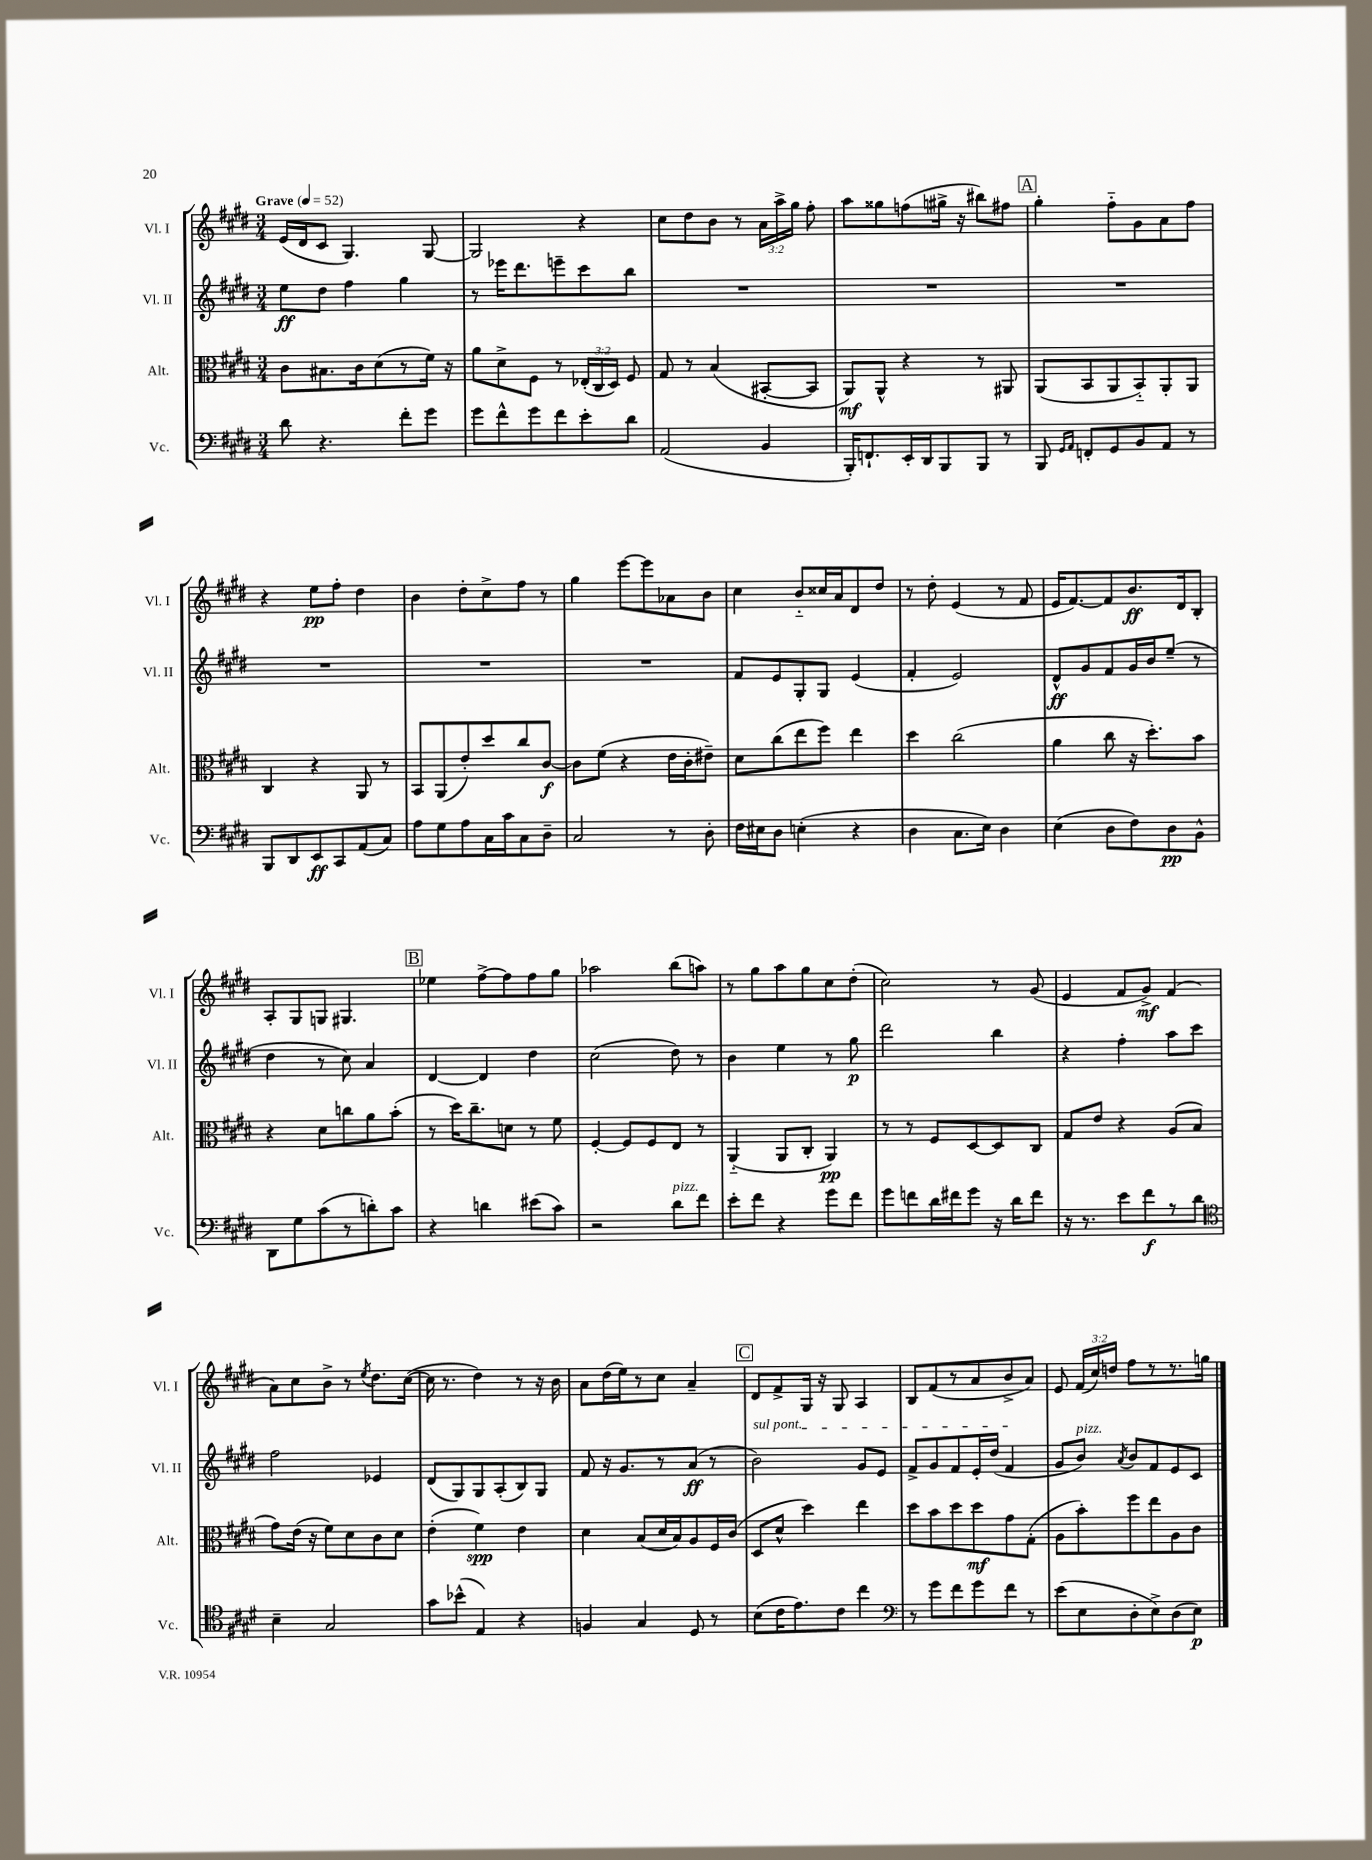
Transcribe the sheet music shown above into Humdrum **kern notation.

**kern	**dynam	**kern	**dynam	**kern	**dynam	**kern	**dynam
*part4	*part4	*part3	*part3	*part2	*part2	*part1	*part1
*staff4	*staff4	*staff3	*staff3	*staff2	*staff2	*staff1	*staff1
*I"Vc.	*	*I"Alt.	*	*I"Vl. II	*	*I"Vl. I	*
*I'Vc.	*	*I'Alt.	*	*I'Vl. II	*	*I'Vl. I	*
*clefF4	*	*clefC3	*	*clefG2	*	*clefG2	*
*k[f#c#g#d#]	*	*k[f#c#g#d#]	*	*k[f#c#g#d#]	*	*k[f#c#g#d#]	*
*M3/4	*	*M3/4	*	*M3/4	*	*M3/4	*
*MM52	*	*MM52	*	*MM52	*	*MM52	*
=1	=1	=1	=1	=1	=1	=1	=1
!	!	!	!	!	!	!LO:TX:a:B:t=Grave	!
8d#\	.	8c#\L	.	8ee\L	ff	(16e/LL	.
.	.	.	.	.	.	16d#/J	.
4.r	.	8.B#X\	.	8dd#\J	.	8c#/J	.
.	.	.	.	4ff#\	.	4.G#/)	.
.	.	16c#\k	.	.	.	.	.
.	.	(8d#\	.	.	.	.	.
8f#'\L	.	8r	.	4gg#\	.	.	.
8g#\J	.	16f#\Jk)	.	.	.	[8G#/	.
.	.	16r	.	.	.	.	.
=2	=2	=2	=2	=2	=2	=2	=2
8g#\L	.	8a\L	.	8r	.	2G#/]	.
8f#^^\	.	8d#^\	.	16eee-X\KL	.	.	.
.	.	.	.	8.ddd#\	.	.	.
8g#\	.	8F#\J	.	.	.	.	.
8f#\	.	8r	.	8eeen~\	.	.	.
8e'\	.	(24E-X'/LL	.	8ccc#\	.	4r	.
.	.	24C#/	.	.	.	.	.
.	.	24D#/JJ)	.	.	.	.	.
8d#\J	.	8F#/	.	8bb\J	.	.	.
=3	=3	=3	=3	=3	=3	=3	=3
(2AA/	.	8G#/	.	2.r	.	8cc#\L	.
.	.	8r	.	.	.	8dd#\	.
.	.	(4B/	.	.	.	8b\J	.
.	.	.	.	.	.	8r	.
4BB/	.	[8BB#X'/L	.	.	.	24a\LL	.
.	.	.	.	.	.	24aa^\	.
.	.	.	.	.	.	24gg#\JJ	.
.	.	8BB#/J]	.	.	.	8ff#'\	.
=4	=4	=4	=4	=4	=4	=4	=4
16BBB'/KL)	.	8AA/L)	mf	2.r	.	8aa\L	.
8.FFn`/	.	.	.	.	.	.	.
.	.	8AA^^/J	.	.	.	8gg##X\	.
16EE'/L	.	4r	.	.	.	(8ffn\	.
16DD#/J	.	.	.	.	.	.	.
8BBB/	.	.	.	.	.	16gg#X^\Jk	.
.	.	.	.	.	.	16r	.
8BBB/J	.	8r	.	.	.	8bb#X\L)	.
8r	.	8AA#X/	.	.	.	8ff#X\J	.
!!LO:REH:place=s1:t=A
=5	=5	=5	=5	=5	=5	=5	=5
8BBB/	.	(8AA/L	.	2.r	.	4gg#'\	.
16qqGG#/LL	.	.	.	.	.	.	.
16qqAA/JJ	.	.	.	.	.	.	.
8FFn'/L	.	8BB/	.	.	.	.	.
8GG#/	.	8AA/	.	.	.	8ff#\L	.
8BB/	.	8BB/)	.	.	.	8g#\	.
8AA/J	.	8AA'/	.	.	.	8a\	.
8r	.	8AA/J	.	.	.	8ff#\J	.
!!LO:LB:g=z
=6	=6	=6	=6	=6	=6	=6	=6
8BBB/L	.	4C#/	.	2.r	.	4r	.
8DD#/	.	.	.	.	.	.	.
8EE/	ff	4r	.	.	.	8ee\L	pp
8CC#/	.	.	.	.	.	8ff#'\J	.
(8AA/	.	8AA/	.	.	.	4dd#\	.
8C#/J)	.	8r	.	.	.	.	.
=7	=7	=7	=7	=7	=7	=7	=7
8A\L	.	8BB/L	.	2.r	.	4b\	.
8G#\	.	(8AA/	.	.	.	.	.
8A\	.	8e'/)	.	.	.	8dd#'\L	.
16C#\L	.	8dd#/	.	.	.	8cc#^\	.
16c#\J	.	.	.	.	.	.	.
8C#\	.	8cc#/	.	.	.	8ff#\J	.
8D#~\J	.	[8c#/J	f	.	.	8r	.
=8	=8	=8	=8	=8	=8	=8	=8
2C#/	.	8c#\L]	.	2.r	.	4gg#\	.
.	.	(8f#\J	.	.	.	.	.
.	.	4r	.	.	.	[8eee\L	.
.	.	.	.	.	.	8eee\]	.
8r	.	16e\LL	.	.	.	8a-X\	.
.	.	16c#'\J	.	.	.	.	.
8D#'\	.	8e#X~\J)	.	.	.	8b\J	.
=9	=9	=9	=9	=9	=9	=9	=9
16F#\LL	.	8d#\L	.	8f#/L	.	4cc#\	.
16E#X\J	.	.	.	.	.	.	.
8D#\J	.	(8cc#\	.	8e/	.	.	.
(4En'\	.	8ee\	.	8G#'/	.	8b/L	.
.	.	8ff#\J)	.	8G#/J	.	16cc##X/L	.
.	.	.	.	.	.	16a/J	.
4r	.	4ee\	.	(4e/	.	8d#/	.
.	.	.	.	.	.	8dd#/J	.
=10	=10	=10	=10	=10	=10	=10	=10
4D#\	.	4dd#\	.	4f#'/	.	8r	.
.	.	.	.	.	.	8dd#'\	.
8.C#\L	.	(2cc#\	.	2e/)	.	(4e/	.
16E\Jk)	.	.	.	.	.	.	.
4D#\	.	.	.	.	.	8r	.
.	.	.	.	.	.	8f#/	.
=11	=11	=11	=11	=11	=11	=11	=11
(4E\	.	4a\	.	8d#^^/L	ff	16e/KL	.
.	.	.	.	.	.	[8.f#/)	.
.	.	.	.	8g#/	.	.	.
8D#\L	.	8cc#\	.	8f#/	.	8f#/]	.
8F#\)	.	16r	.	16g#/L	.	8.b/	ff
.	.	8.dd#'\L)	.	16b/J	.	.	.
8D#\	pp	.	.	(8ee~/J	.	.	.
.	.	.	.	.	.	16d#/k	.
8BB^^\J	.	8b\J	.	8r	.	8B'/J	.
!!LO:LB:g=z
=12	=12	=12	=12	=12	=12	=12	=12
8DD#\L	.	4r	.	4dd#\	.	8A'/L	.
8G#\	.	.	.	.	.	8G#/	.
(8c#\	.	8d#\L	.	8r	.	8Gn/J	.
8r	.	8ccn\	.	8cc#\)	.	4.G#X/	.
8dn'\)	.	8a\	.	4a/	.	.	.
8c#\J	.	(8b'\J	.	.	.	.	.
!!LO:REH:place=s1:t=B
=13	=13	=13	=13	=13	=13	=13	=13
4r	.	8r	.	[4d#/	.	4ee-X\	.
.	.	16dd#\KL)	.	.	.	.	.
.	.	8.cc#~\	.	.	.	.	.
4dn\	.	.	.	4d#/]	.	[8ff#^\L	.
.	.	8dn\J	.	.	.	8ff#\]	.
(8e#X\L	.	8r	.	4dd#\	.	8ff#\	.
8c#\J)	.	8f#\	.	.	.	8gg#\J	.
=14	=14	=14	=14	=14	=14	=14	=14
2r	.	[4F#'/	.	(2cc#\	.	2aa-X\	.
.	.	8F#/L]	.	.	.	.	.
.	.	8F#/	.	.	.	.	.
!LO:TX:a:i:t=pizz.	!	!	!	!	!	!	!
8d#\L	.	8E/J	.	8dd#\)	.	(8bb\L	.
8f#\J	.	8r	.	8r	.	8aan\J)	.
=15	=15	=15	=15	=15	=15	=15	=15
8e'\L	.	(4AA/	.	4b\	.	8r	.
8f#\J	.	.	.	.	.	8gg#\L	.
4r	.	8AA/L	.	4ee\	.	8aa\	.
.	.	8C#'/J	.	.	.	8gg#\	.
8g#\L	.	4AA/)	pp	8r	.	8cc#\	.
8f#\J	.	.	.	8gg#\	p	(8dd#'\J	.
=16	=16	=16	=16	=16	=16	=16	=16
8g#\L	.	8r	.	2ddd#\	.	2cc#\)	.
8fn\	.	8r	.	.	.	.	.
16d#\L	.	8F#/L	.	.	.	.	.
16f#X\J	.	.	.	.	.	.	.
8g#\J	.	[8D#/	.	.	.	.	.
16r	.	8D#/]	.	4bb\	.	8r	.
16d#\KL	.	.	.	.	.	.	.
8f#\J	.	8C#/J	.	.	.	(8g#/	.
=17	=17	=17	=17	=17	=17	=17	=17
16r	.	8G#/L	.	4r	.	4e/	.
8.r	.	.	.	.	.	.	.
.	.	8e/J	.	.	.	.	.
8e\L	.	4r	.	4ff#'\	.	8f#/L	.
8f#\	f	.	.	.	.	8g#^/J)	mf
8r	.	(8A/L	.	8aa\L	.	(4f#/	.
8d#\J	.	8B/J	.	8ccc#\J	.	.	.
!!LO:LB:g=z
=18	=18	=18	=18	=18	=18	=18	=18
*clefC4	*	*	*	*	*	*	*
4B~\	.	8g#\L)	.	2ff#\	.	8a\L)	.
.	.	(16e\Jk	.	.	.	8cc#\	.
.	.	16r	.	.	.	.	.
2G#/	.	8f#\L)	.	.	.	8b^\J	.
.	.	8d#\	.	.	.	8r	.
.	.	.	.	.	.	8qee/	.
.	.	8c#\	.	4e-X/	.	8.dd#\L	.
.	.	8d#\J	.	.	.	.	.
.	.	.	.	.	.	([16cc#\Jk	.
=19	=19	=19	=19	=19	=19	=19	=19
8g#\L	.	(4e'\	.	(8d#/L	.	16cc#\]	.
.	.	.	.	.	.	8.r	.
(8b-X^^\J	.	.	.	8G#/)	.	.	.
4E/)	.	4f#\)	spp	8G#/	.	4dd#\)	.
.	.	.	.	(8A'/	.	.	.
4r	.	4e\	.	8B/)	.	8r	.
.	.	.	.	8G#/J	.	16r	.
.	.	.	.	.	.	16b\	.
=20	=20	=20	=20	=20	=20	=20	=20
4Fn/	.	4d#\	.	8f#/	.	8a\L	.
.	.	.	.	16r	.	(16dd#\L	.
.	.	.	.	8.g#/L	.	16ee\J)	.
4G#/	.	(8B/L	.	.	.	8r	.
.	.	16d#/L	.	8r	.	8cc#\J	.
.	.	16B/J)	.	.	.	.	.
8D#/	.	8A/	.	(8a/J	ff	4a~/	.
8r	.	16F#/L	.	8r	.	.	.
.	.	(16c#/JJ	.	.	.	.	.
!!LO:REH:place=s1:t=C
=21	=21	=21	=21	=21	=21	=21	=21
!	!	!	!	!LO:TX:a:i:t=sul pont.	!	!	!
(8B\L	.	8D#/L	.	2b\)	.	8d#/L	.
16c#\K	.	8d#^^/J	.	.	.	8f#^/	.
8.e\)	.	.	.	.	.	.	.
.	.	4dd#\)	.	.	.	16G#/Jk	.
.	.	.	.	.	.	16r	.
8c#\J	.	.	.	.	.	8G#/	.
4cc#\	.	4ee\	.	8g#/L	.	4A/	.
.	.	.	.	8e/J	.	.	.
=22	=22	=22	=22	=22	=22	=22	=22
*clefF4	*	*	*	*	*	*	*
8r	.	8dd#\L	.	8f#^/L	.	8B/L	.
8g#\L	.	8b\	.	8g#/	.	(8f#/	.
8f#\	.	8dd#\	.	8f#/	.	8r	.
8g#\	.	8dd#\	mf	16e'/L	.	8a/	.
.	.	.	.	(16dd#/JJ	.	.	.
8f#\J	.	8g#\	.	4f#/	.	8b^/	.
8r	.	(8G#'\J	.	.	.	8a/J)	.
=23	=23	=23	=23	=23	=23	=23	=23
(8e\L	.	8A\L	.	8g#/L	.	8e/	.
!	!	!	!	!LO:TX:a:i:t=pizz.	!	!	!
8E\	.	8b'\)	.	8b/J)	.	(24f#/LL	.
.	.	.	.	.	.	24cc#/)	.
.	.	.	.	.	.	24ddn/JJ	.
.	.	.	.	8qa/	.	.	.
8D#'\	.	8ff#\	.	8b/L	.	8ff#\L	.
8E^\)	.	8ee\	.	8f#/	.	8r	.
(8D#\	.	8A\	.	8e/	.	8.r	.
8E\J)	p	8c#\J	.	8c#/J	.	.	.
.	.	.	.	.	.	16ggn\Jk	.
==	==	==	==	==	==	==	==
*-	*-	*-	*-	*-	*-	*-	*-
